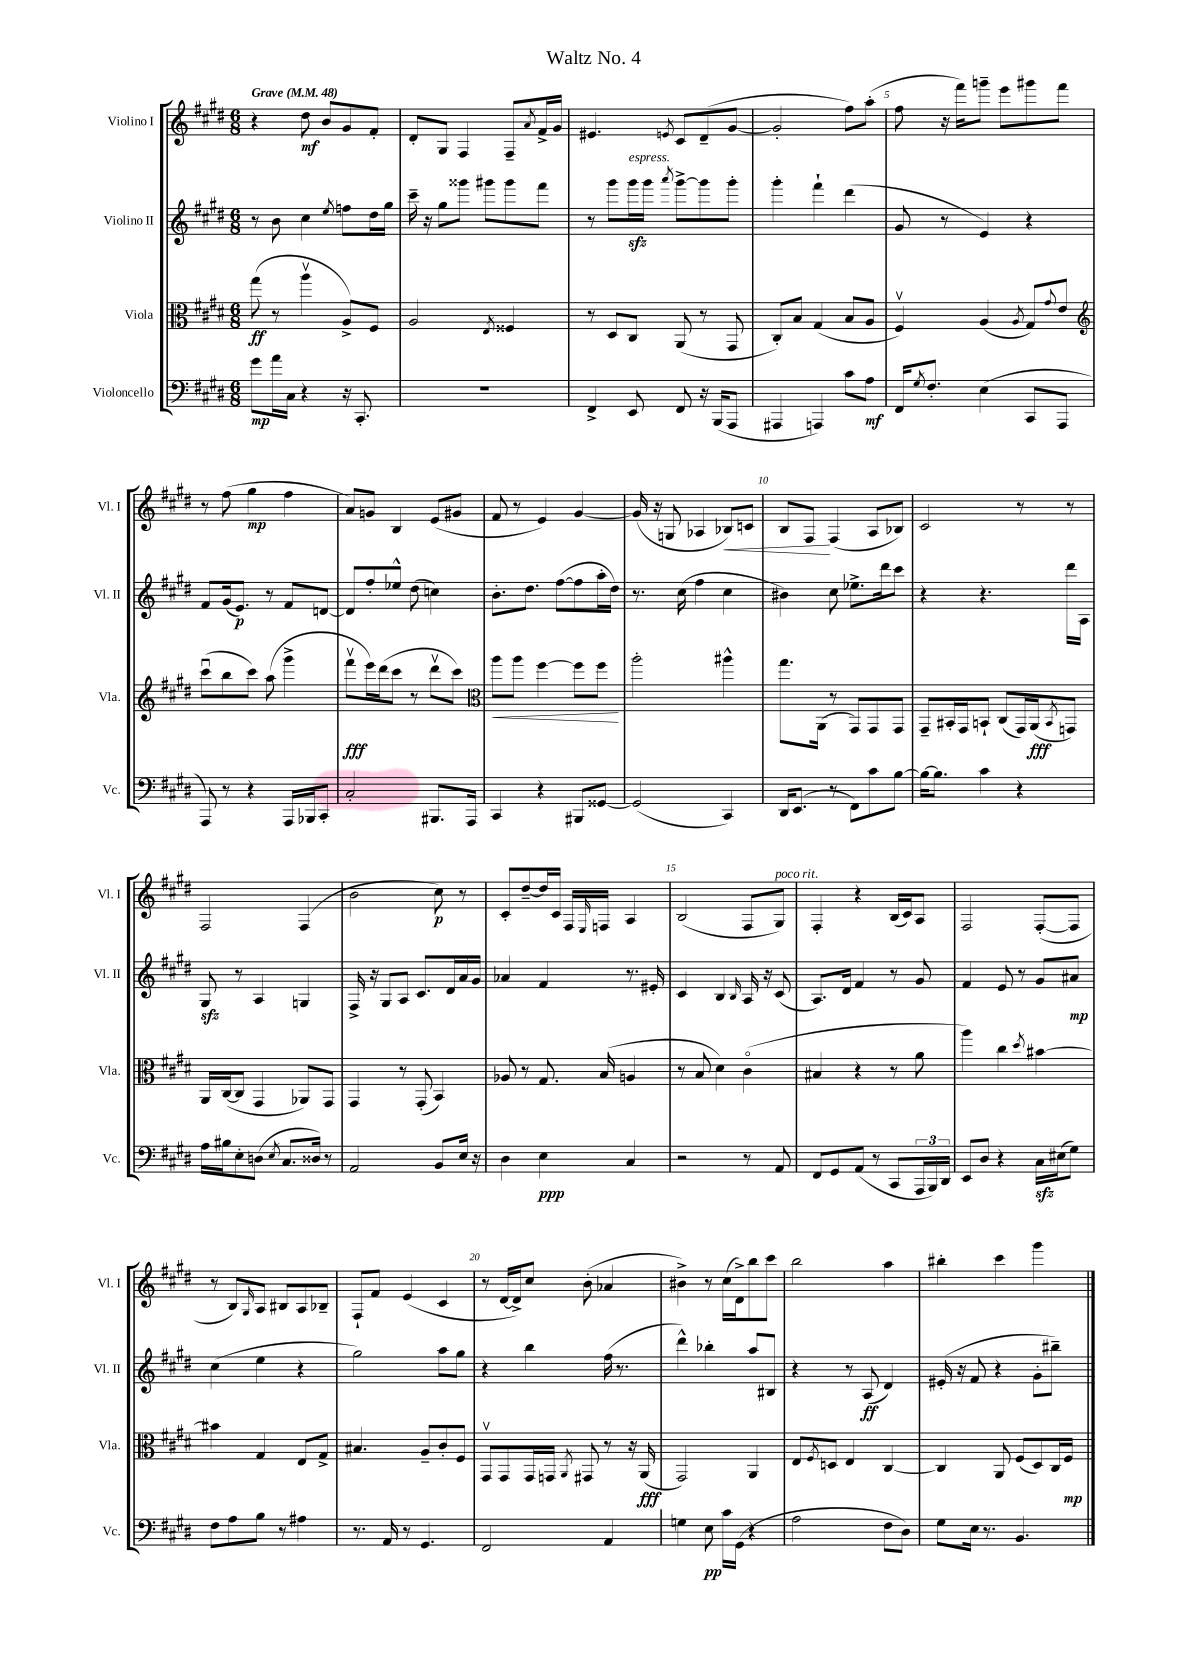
\header { title = "Waltz No. 4" }
<<
\new StaffGroup <<
\new Staff = "s0" \with { instrumentName = "Violino I" shortInstrumentName = "Vl. I" } {
    \clef treble \key e \major \numericTimeSignature \time 6/8 \tempo "Grave" 4 = 48
    r4 dis''8\mf b'8 gis'8 fis'8-. |
    dis'8-. gis8 fis4 fis8-- \acciaccatura { a'8 } fis'16-> gis'16 |
    eis'4. \acciaccatura { e'8 } cis'8 dis'8--( gis'8~ |
    gis'2-. fis''8) a''8-.( |
    fis''8 r16 fis'''16) g'''8-- e'''8 gis'''8 fis'''8 |
    r8 fis''8( gis''4\mp fis''4 |
    a'8) g'8 b4 e'8( gis'8 |
    fis'8 r8 e'4) gis'4~ |
    gis'16( r16 g8 aes4 bes8\<) c'8 |
    b8 fis8\! fis4( a8 bes8) |
    cis'2 r8 r8 |
    fis2 fis4( |
    b'2 cis''8\p) r8 |
    cis'8-. dis''8~-- dis''16 cis'16 fis16 \grace { e16 } f16 a4 |
    b2( fis8 gis8^\markup { \italic "poco rit." }) |
    fis4-. r4 b16( cis'16) a8 |
    fis2 fis8~-.( fis8 |
    r8 b8) \grace { gis16 } a8 bis8 a8 bes8-- |
    fis8-! fis'8 e'4( cis'4 |
    r8 dis'16~ dis'16->) cis''8 b'8-.( aes'4 |
    bis'4->) r8 cis''16( dis'16->) b''8 cis'''8 |
    b''2 a''4 |
    bis''4-. cis'''4 gis'''4 \bar "|." |
}
\new Staff = "s1" \with { instrumentName = "Violino II" shortInstrumentName = "Vl. II" } {
    \clef treble \key e \major \numericTimeSignature \time 6/8
    r8 b'8 cis''4 \acciaccatura { e''8 } f''8 dis''16 gis''16 |
    cis'''16-- r16 gis''8 gisis'''8 gis'''8 gis'''8 fis'''8 |
    r8 gis'''8 gis'''16\sfz^\markup { \italic "espress." } gis'''16 \acciaccatura { a'''8 } gis'''8~-> gis'''8 gis'''8-. |
    gis'''4-. fis'''4-! dis'''4( |
    gis'8 r8 e'4) r4 |
    fis'8 gis'16( e'8.\p) r8 fis'8 d'8~ |
    d'8 fis''8-. ees''8-^ dis''8( c''4) |
    b'8.-. dis''8. fis''8~( fis''8 a''16-. dis''16) |
    r8. cis''16( fis''4 cis''4 |
    bis'4) cis''8 ees''8.-> dis'''16 cis'''8 |
    r4 r4. dis'''16 a16 |
    gis8\sfz r8 a4 g4 |
    fis16-> r16 gis8 a8 cis'8. dis'16 a'16 gis'16 |
    aes'4 fis'4 r8. eis'16-. |
    cis'4 b4 \grace { b16 } a16 r16 cis'8( |
    a8.) dis'16 fis'4 r8 gis'8 |
    fis'4 e'8 r8 gis'8 ais'8\mp |
    cis''4( e''4 r4 |
    gis''2) a''8 gis''8 |
    r4 b''4 fis''16( r8. |
    dis'''4-^) bes''4-. a''8 bis8 |
    r4 r8 a8\ff( dis'4) |
    eis'16-.( r16 fis'8 r4 gis'8-. bis''8--) \bar "|." |
}
\new Staff = "s2" \with { instrumentName = "Viola" shortInstrumentName = "Vla." } {
    \clef alto \key e \major \numericTimeSignature \time 6/8
    gis''8\ff( r8 a''4\upbow a8->) fis8 |
    a2 \acciaccatura { e8 } fisis4 |
    r8 dis8 cis8 a,8( r8 gis,8 |
    cis8-.) b8 gis4( b8 a8 |
    fis4\upbow) a4( \acciaccatura { a8 } gis8) \appoggiatura { gis'8 } e'8 |
    \clef treble cis'''8\downbow( b''8 cis'''8) a''8( gis'''4-> |
    fis'''8\upbow\fff e'''16) dis'''16( cis'''8 r8 dis'''8\upbow cis'''8) |
    \clef alto a''8\< a''8 fis''4~ fis''8 fis''8\! |
    a''2-. ais''4-^ |
    gis''8. a,16( r8 gis,8) gis,8 gis,8 |
    gis,8-- bis,16-. gis,16 b,8-! cis8( gis,16) a,16\fff( \acciaccatura { b,8 } g,8) |
    a,16 cis16~( cis8 gis,4 aes,8) gis,8 |
    gis,4 r8 gis,8-.( b,4) |
    aes8 r8 gis8. b16( a4 |
    r8 b8 dis'4) cis'4\flageolet( |
    bis4 r4 r8 a'8 |
    a''4) cis''4 \acciaccatura { dis''8 } bis'4~ |
    bis'4 gis4 e8 gis8-> |
    bis4. a8-- cis'8-. fis8 |
    gis,8\upbow gis,8 gis,16 g,16 \acciaccatura { a,8 } gis,8 r8 r16 a,16\fff( |
    gis,2) a,4 |
    e8 \acciaccatura { fis8 } d8 e4 cis4~ |
    cis4 a,8 fis8( dis8) cis16 fis16\mp \bar "|." |
}
\new Staff = "s3" \with { instrumentName = "Violoncello" shortInstrumentName = "Vc." } {
    \clef bass \key e \major \numericTimeSignature \time 6/8
    gis'8\mp a'16 cis16 r4 r16 cis,8.-. |
    R2. |
    fis,4-> e,8 fis,8 r16 b,,16( a,,8 |
    ais,,4 a,,4) cis'8 a8\mf |
    fis,16 \acciaccatura { gis8 } fis8.-. e4( cis,8 a,,8 |
    a,,8) r8 r4 a,,16 bes,,16 cis,8-. |
    cis2-. bis,,8. a,,16 |
    cis,4 r4 bis,,8 gisis,8~ |
    gisis,2( cis,4) |
    dis,16 e,8.( r8 fis,8) cis'8 b8~ |
    b16~ b8. cis'4 r4 |
    a16 bis16 e8-. d8( \acciaccatura { e8 } cis8. disis16) r8 |
    a,2 b,8 e16 r16 |
    dis4 e4\ppp cis4 |
    r2 r8 a,8 |
    fis,8 gis,8 a,8( r8 cis,8 \tuplet 3/2 { a,,16 b,,16) dis,16 } |
    e,8 dis8 r4 cis16\sfz eis16( gis8) |
    fis8 a8 b8 r8 ais4 |
    r8. a,16 r8 gis,4. |
    fis,2 a,4 |
    g4 e8\pp cis'16 gis,16( r4 |
    a2 fis8 dis8) |
    gis8 e16 r8. b,4. \bar "|." |
}
>>
>>
\layout { \context { \Score \override BarNumber.break-visibility = ##(#f #t #t) barNumberVisibility = #(every-nth-bar-number-visible 5) } }
